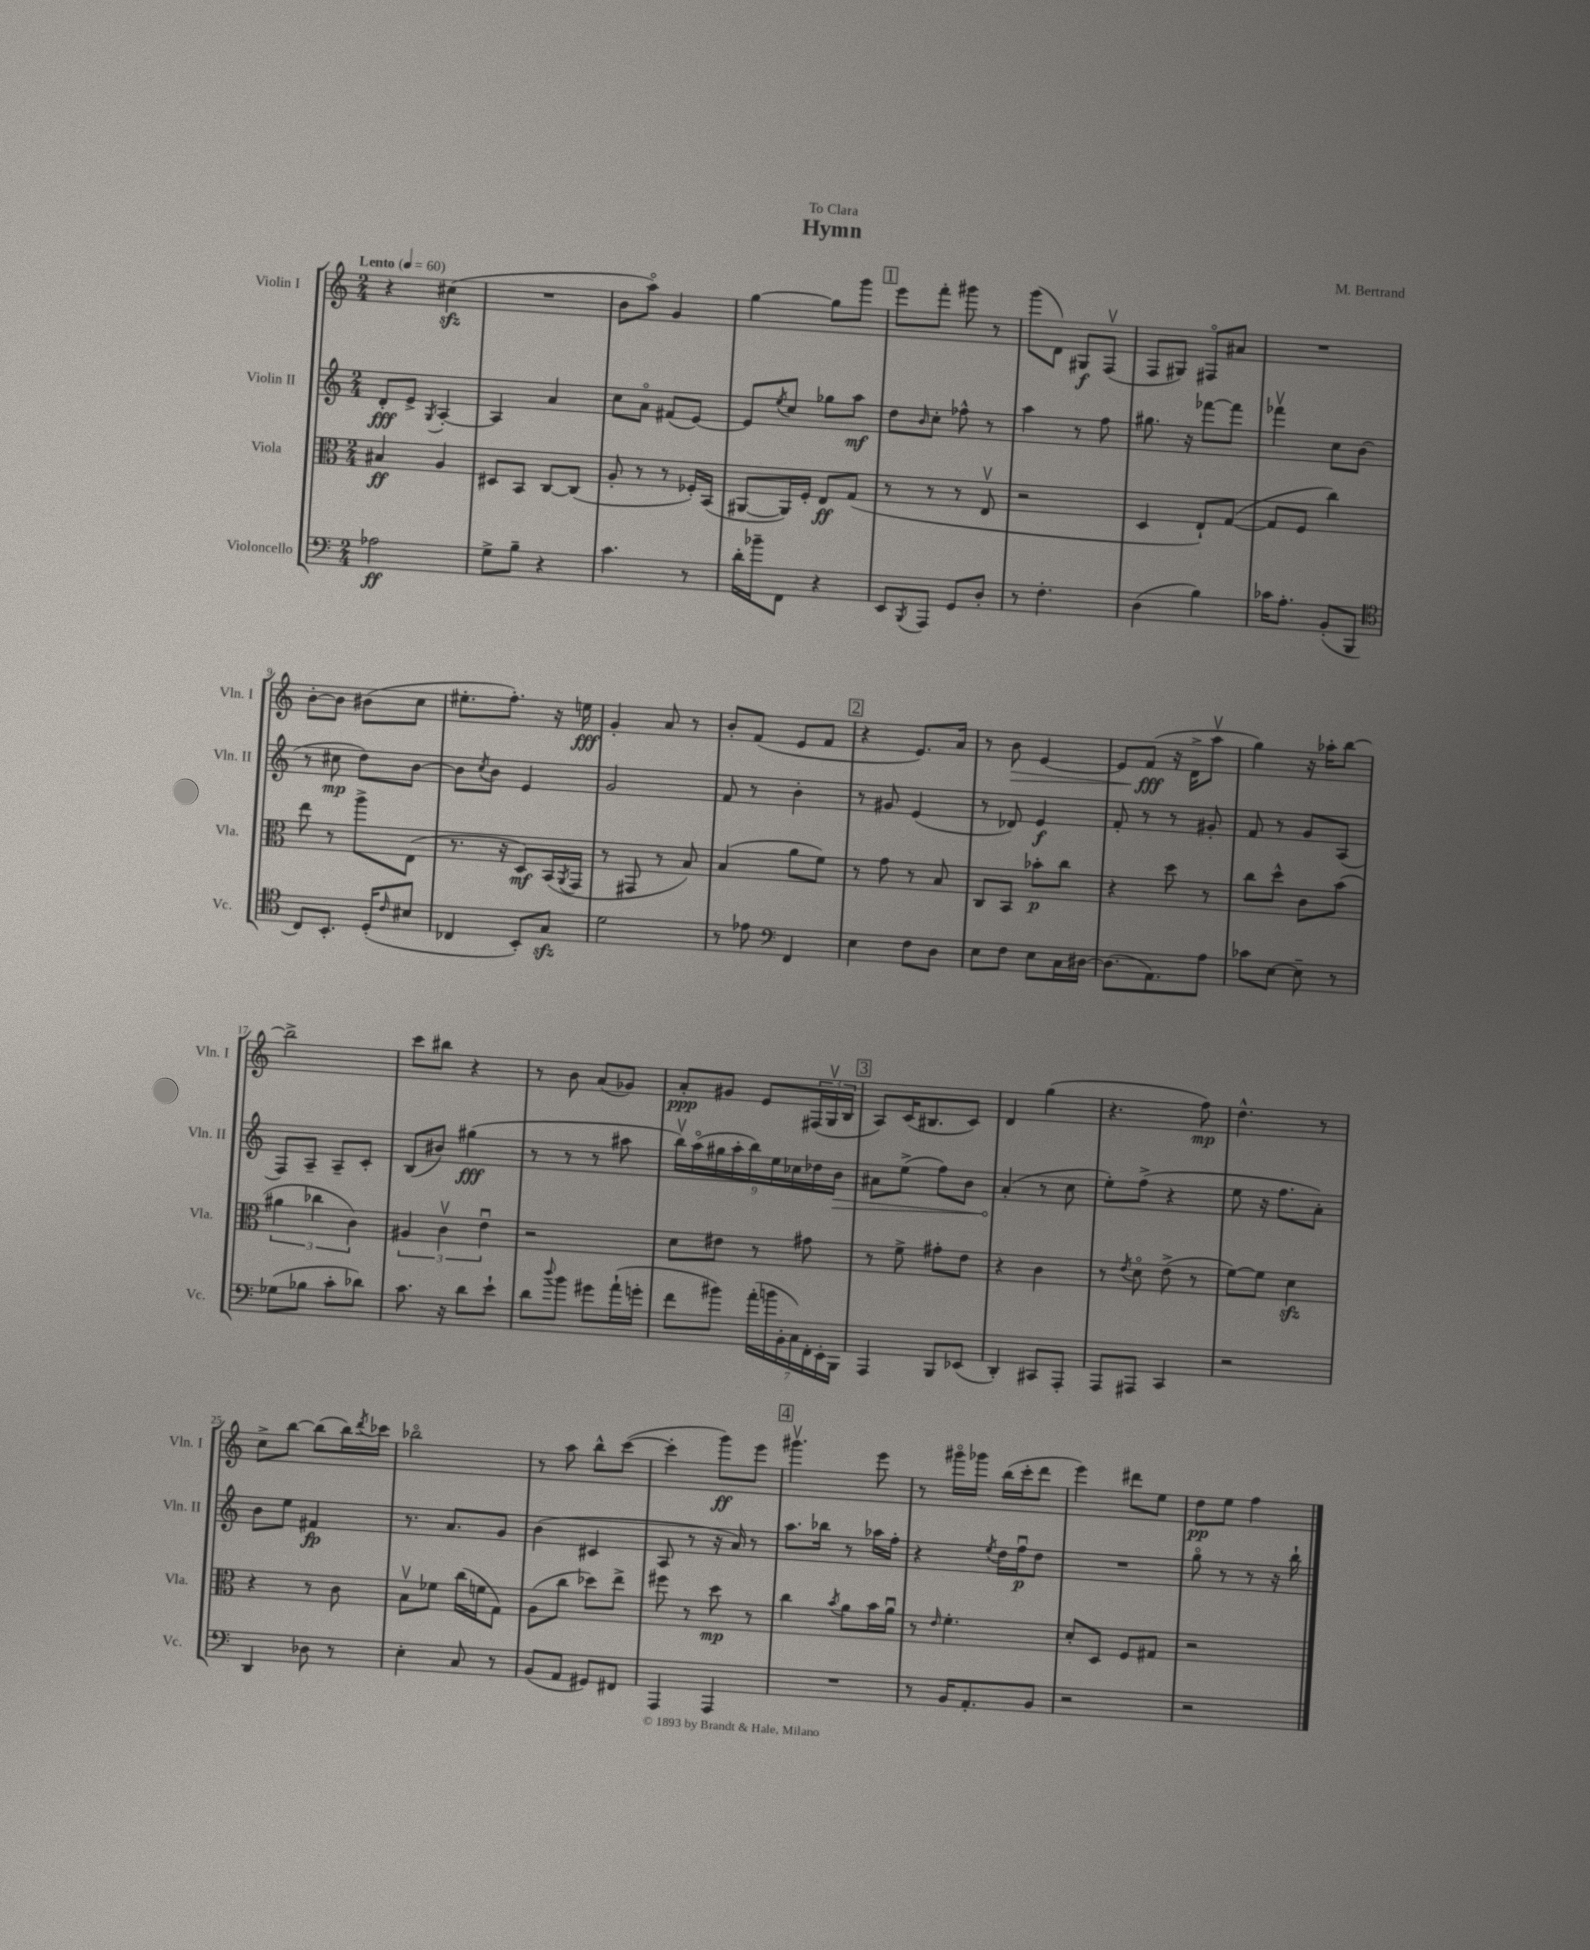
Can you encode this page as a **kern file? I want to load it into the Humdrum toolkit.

**kern	**dynam	**kern	**dynam	**kern	**dynam	**kern	**dynam
*part4	*part4	*part3	*part3	*part2	*part2	*part1	*part1
*staff4	*staff4	*staff3	*staff3	*staff2	*staff2	*staff1	*staff1
*I"Violoncello	*	*I"Viola	*	*I"Violin II	*	*I"Violin I	*
*I'Vc.	*	*I'Vla.	*	*I'Vln. II	*	*I'Vln. I	*
*clefF4	*	*clefC3	*	*clefG2	*	*clefG2	*
*k[]	*	*k[]	*	*k[]	*	*k[]	*
*M2/4	*	*M2/4	*	*M2/4	*	*M2/4	*
*MM60	*	*MM60	*	*MM60	*	*MM60	*
=1	=1	=1	=1	=1	=1	=1	=1
!	!	!	!	!	!	!LO:TX:a:B:t=Lento	!
2A-X\	ff	4B#X/	ff	8d'/L	fff	4r	.
.	.	.	.	8e^/J	.	.	.
.	.	.	.	8qG/	.	.	.
.	.	4A/	.	[4A'/	.	(4cc#Xzz\	.
=2	=2	=2	=2	=2	=2	=2	=2
8G^\L	.	8D#X/L	.	4A/]	.	2r	.
8B~\J	.	8BB/J	.	.	.	.	.
4r	.	[8C/L	.	4a/	.	.	.
.	.	(8C/J]	.	.	.	.	.
=3	=3	=3	=3	=3	=3	=3	=3
4.c\	.	8A'/	.	8cc\L	.	8b\L	.
.	.	8r	.	8a\J	.	8aa\J)	.
.	.	8r	.	(8f#X/L	.	4g/	.
8r	.	16F-X'/LL)	.	[8e/J)	.	.	.
.	.	(16BB/JJ	.	.	.	.	.
=4	=4	=4	=4	=4	=4	=4	=4
16d'\LL	.	[8AA#X/L	.	8e/L]	.	[4gg\	.
16b-X~\J	.	.	.	.	.	.	.
.	.	.	.	8qee/	.	.	.
8FF\J	.	16AA#/L])	.	8cc/J	.	.	.
.	.	16F'/JJ	.	.	.	.	.
4r	.	8E/L	ff	8gg-X\L	.	8gg\L]	.
.	.	(8G/J	.	8aa\J	mf	8ggg\J	.
!!LO:REH:place=s1:t=1
=5	=5	=5	=5	=5	=5	=5	=5
8EE/L	.	8r	.	8dd\L	.	8eee\L	.
8qBBB/	.	.	.	16qqb/	.	.	.
8AAA/J	.	8r	.	8cc'\J	.	8fff'\J	.
8GG/L	.	8r	.	8ff-X^^\	.	8ggg#X\	.
8D'/J	.	8Ev/	.	8r	.	8r	.
=6	=6	=6	=6	=6	=6	=6	=6
8r	.	2r	.	4aa\	.	(8ggg\L	.
4.F'\	.	.	.	.	.	8d\J)	.
.	.	.	.	8r	.	8G#X/L	f
.	.	.	.	8ff\	.	(8Fv/J	.
=7	=7	=7	=7	=7	=7	=7	=7
(4D\	.	4D/	.	8.gg#X\	.	8F/L	.
.	.	.	.	.	.	8G#X/J)	.
.	.	.	.	16r	.	.	.
4B\)	.	8E`/L)	.	[8fff-X\L	.	8F#X/L	.
.	.	([8G/J	.	8fff-\J]	.	8a#X/J	.
=8	=8	=8	=8	=8	=8	=8	=8
16c-X\KL	.	8G/L]	.	4fff-Xv\	.	2r	.
8.A'\J	.	.	.	.	.	.	.
.	.	8F/J	.	.	.	.	.
(8BB'/L	.	4cc\)	.	8cc\L	.	.	.
8BBB/J	.	.	.	(8b\J	.	.	.
!!LO:LB:g=z
=9	=9	=9	=9	=9	=9	=9	=9
*clefC4	*	*	*	*	*	*	*
8C/L)	.	8ee\	.	8r	.	[8b'\L	.
8.BB'/J	.	8r	.	8cc#X\	mp	8b\J]	.
.	.	8aa^\L	.	8dd\L)	.	(8b#X\L	.
(16D'/KL	.	.	.	.	.	.	.
16qqc/	.	.	.	.	.	.	.
8B#X/J	.	(8E\J	.	[8b\J	.	8cc\J	.
=10	=10	=10	=10	=10	=10	=10	=10
4C-X/	.	8.r	.	8b\L]	.	8.ee#X'\L	.
.	.	.	.	8qcc/	.	.	.
.	.	.	.	8b\J	.	.	.
.	.	16r	.	.	.	8.ff'\J)	.
8BB'/L)	.	8D/L)	mf	4e/	.	.	.
8Gzz/J	.	(16BB/L	.	.	.	16r	.
.	.	8qAA/	.	.	.	.	.
.	.	16GG/JJ	.	.	.	16een\	fff
=11	=11	=11	=11	=11	=11	=11	=11
2d\	.	8r	.	2g/	.	4g'/	.
.	.	8GG#X/	.	.	.	.	.
.	.	8r	.	.	.	8a/	.
.	.	8B/)	.	.	.	8r	.
=12	=12	=12	=12	=12	=12	=12	=12
8r	.	(4B/	.	8f/	.	8b'/L	.
8e-X\	.	.	.	8r	.	(8f/J	.
*clefF4	*	*	*	*	*	*	*
4FF/	.	8a\L	.	4b'\	.	8e/L	.
.	.	8f\J)	.	.	.	8f/J	.
!!LO:REH:place=s1:t=2
=13	=13	=13	=13	=13	=13	=13	=13
4E\	.	8r	.	8r	.	4r	.
.	.	8g\	.	8g#X/	.	.	.
8F\L	.	8r	.	(4e/	.	8.e/L)	.
8D\J	.	8B/	.	.	.	.	.
.	.	.	.	.	.	16a/Jk	.
=14	=14	=14	=14	=14	=14	=14	=14
8E\L	.	8C/L	.	8r	.	8r	.
!	!	!	!	!	!	!	!LO:HP:b
8F\J	.	8BB/J	.	8d-X/)	.	8b\	>
8E\L	.	8b-X'\L	p	4e/	f	[4e/	.
16C\L	.	8cc\J	.	.	.	.	.
[16D#X\JJ	.	.	.	.	.	.	.
=15	=15	=15	=15	=15	=15	=15	=15
(8.D#\L]	.	4r	.	8f'/	.	8e/L]	.
.	.	.	.	8r	.	(8f/J	fff
8.AA\)	.	.	.	.	.	.	.
.	.	8dd\	.	8r	.	16r	]
.	.	.	.	.	.	16d^\KL	.
8A\J	.	8r	.	8g#X'/	.	8aav\J	.
=16	=16	=16	=16	=16	=16	=16	=16
8c-X\L	.	8cc\L	.	8f/	.	4gg\)	.
[8E\J	.	8dd^^\J	.	8r	.	.	.
8E~\]	.	8c\L	.	8g/L	.	16r	.
.	.	.	.	.	.	16aa-X'\KL	.
8r	.	(8b\J	.	(8A/J	.	[8bb\J	.
!!LO:LB:g=z
=17	=17	=17	=17	=17	=17	=17	=17
(8G-X\L	.	6a#X\	.	8F/L)	.	2bb^\]	.
8B-X\J	.	.	.	8A~/J	.	.	.
.	.	6cc-X\	.	.	.	.	.
8c'\L	.	.	.	8A~/L	.	.	.
.	.	6c\)	.	.	.	.	.
8d-X\J)	.	.	.	8c'/J	.	.	.
=18	=18	=18	=18	=18	=18	=18	=18
8.c\	.	6A#X/	.	(8B/L	.	8ccc\L	.
.	.	.	.	8b#X/J)	.	8bb#X\J	.
.	.	6cv\	.	.	.	.	.
16r	.	.	.	.	.	.	.
8d\L	.	.	.	(4gg#X\	fff	4r	.
.	.	6eu\	.	.	.	.	.
8e`\J	.	.	.	.	.	.	.
=19	=19	=19	=19	=19	=19	=19	=19
8d\L	.	2r	.	8r	.	8r	.
8qqdd/	.	.	.	.	.	.	.
8b\J	.	.	.	8r	.	8b\	.
8g#X\L	.	.	.	8r	.	(8a/L	.
(16a`\L	.	.	.	8aa#X\	.	8g-X/J)	.
16gn'\JJ	.	.	.	.	.	.	.
=20	=20	=20	=20	=20	=20	=20	=20
8f\L	.	8d\L	.	18bbv\LL)	.	8a'/L	ppp
.	.	.	.	(18aa\	.	.	.
.	.	.	.	18gg#X\	.	.	.
8b#X\J)	.	8e#X\J	.	.	.	8g#X/J	.
.	.	.	.	18aa'\	.	.	.
.	.	.	.	18bb\)	.	.	.
(28a'\LL	.	8r	.	.	.	8e/L	.
.	.	.	.	18ee\	.	.	.
28bn\	.	.	.	.	.	.	.
28BB'\	.	.	.	.	.	.	.
.	.	.	.	18cc-X\	.	.	.
28C\)	.	.	.	.	.	.	.
.	.	8g#X\	.	.	.	(24F#X/L	.
.	.	.	.	18dd-X\	.	.	.
28FF'\	.	.	.	.	.	.	.
.	.	.	.	.	.	24Gv/	.
28EE'\	.	.	.	.	.	.	.
!	!	!	!	!	!LO:HP:b	!	!
.	.	.	.	18b\JJ	>	.	.
.	.	.	.	.	.	24B/JJ	.
28BBB\JJ	.	.	.	.	.	.	.
!!LO:REH:place=s1:t=3
=21	=21	=21	=21	=21	=21	=21	=21
4AAA/	.	8r	.	8a#X\L	.	8A/L)	.
.	.	8f^\	.	(8ee^\J	.	(16c/K	.
.	.	.	.	.	.	8.B#X/	.
8BBB/L	.	8g#X'\L	.	8ff\L)	.	.	.
(8EE-X/J	.	8e\J	.	8b\J	.	8c/J)	.
=22	=22	=22	=22	=22	=22	=22	=22
4DD'/)	.	4r	.	(4a'/	.	4d/	.
8CC#X/L	.	4c\	.	8r	]	(4gg\	.
8AAA'/J	.	.	.	8cc\	.	.	.
=23	=23	=23	=23	=23	=23	=23	=23
8AAA/L	.	8r	.	8ee'\L)	.	4.r	.
.	.	8qe/	.	.	.	.	.
8AAA#X/J	.	8d\	.	(8ff^\J	.	.	.
4CC/	.	(8e^\	.	4r	.	.	.
.	.	8r	.	.	.	8ff\)	mp
=24	=24	=24	=24	=24	=24	=24	=24
2r	.	[8f\L)	.	8ee\	.	4.dd^^\	.
.	.	8f\J]	.	16r	.	.	.
.	.	.	.	8.ff\L	.	.	.
.	.	4dzz\	.	.	.	.	.
.	.	.	.	8a'\J)	.	8r	.
!!LO:LB:g=z
=25	=25	=25	=25	=25	=25	=25	=25
4DD/	.	4r	.	8b\L	.	8cc^\L	.
.	.	.	.	8ee\J	.	[8bb\J	.
8D-X\	.	8r	.	4f#X/	fp	(8bb\L]	.
8r	.	8c\	.	.	.	16bb\L)	.
.	.	.	.	.	.	8qddd/	.
.	.	.	.	.	.	16ccc-X\JJ	.
=26	=26	=26	=26	=26	=26	=26	=26
4E'\	.	8Bv\L	.	8.r	.	2bb-X\	.
.	.	8f-X\J	.	.	.	.	.
.	.	.	.	8.a/L	.	.	.
8C/	.	(16cc\LL	.	.	.	.	.
.	.	16fn\J	.	.	.	.	.
8r	.	8G\J)	.	8g/J	.	.	.
=27	=27	=27	=27	=27	=27	=27	=27
(8BB/L	.	(8A\L	.	(4b\	.	8r	.
8AA/J	.	8cc\J	.	.	.	8aa\	.
8GG#X/L)	.	8dd-X\L)	.	4c#X/	.	8bb^^\L	.
8FF#X/J	.	8ee^\J	.	.	.	([8ccc\J	.
=28	=28	=28	=28	=28	=28	=28	=28
4AAA/	.	8ff#X\	.	8A/	.	4ccc'\]	.
.	.	8r	.	8r	.	.	.
4AAA/	.	8dd\	mp	16r	.	8ggg\L)	ff
.	.	.	.	16a/)	.	.	.
.	.	8r	.	8r	.	8eee\J	.
!!LO:REH:place=s1:t=4
=29	=29	=29	=29	=29	=29	=29	=29
2r	.	4cc\	.	8.aa\L	.	4.ggg#Xv\	.
.	.	.	.	16bb-X\Jk	.	.	.
.	.	8qb/	.	.	.	.	.
.	.	8a\L	.	8r	.	.	.
.	.	16b\L	.	16aa-X\LL	.	8eee\	.
.	.	16au\JJ	.	16ff'\JJ	.	.	.
=30	=30	=30	=30	=30	=30	=30	=30
8r	.	8r	.	4r	.	8r	.
.	.	16qqe/	.	.	.	.	.
16BB/KL	.	4.f'\	.	.	.	16ggg#X\LL	.
8.AA'/	.	.	.	.	.	16ggg-X\JJ	.
.	.	.	.	8qee/	.	.	.
.	.	.	.	16dd\LL	.	(16bb\LL	.
.	.	.	.	16ffu\J	p	16ccc'\J	.
8BB/J	.	.	.	8dd\J	.	8ddd\J	.
=31	=31	=31	=31	=31	=31	=31	=31
2r	.	8d'/L	.	2r	.	4eee\)	.
.	.	8D/J	.	.	.	.	.
.	.	8F/L	.	.	.	8ddd#X\L	.
.	.	8G#X/J	.	.	.	8ee\J	.
=32	=32	=32	=32	=32	=32	=32	=32
2r	.	2r	.	8gg\	.	8dd\L	pp
.	.	.	.	8r	.	8ee\J	.
.	.	.	.	8r	.	4ff\	.
.	.	.	.	16r	.	.	.
.	.	.	.	16bb`\	.	.	.
==	==	==	==	==	==	==	==
*-	*-	*-	*-	*-	*-	*-	*-
